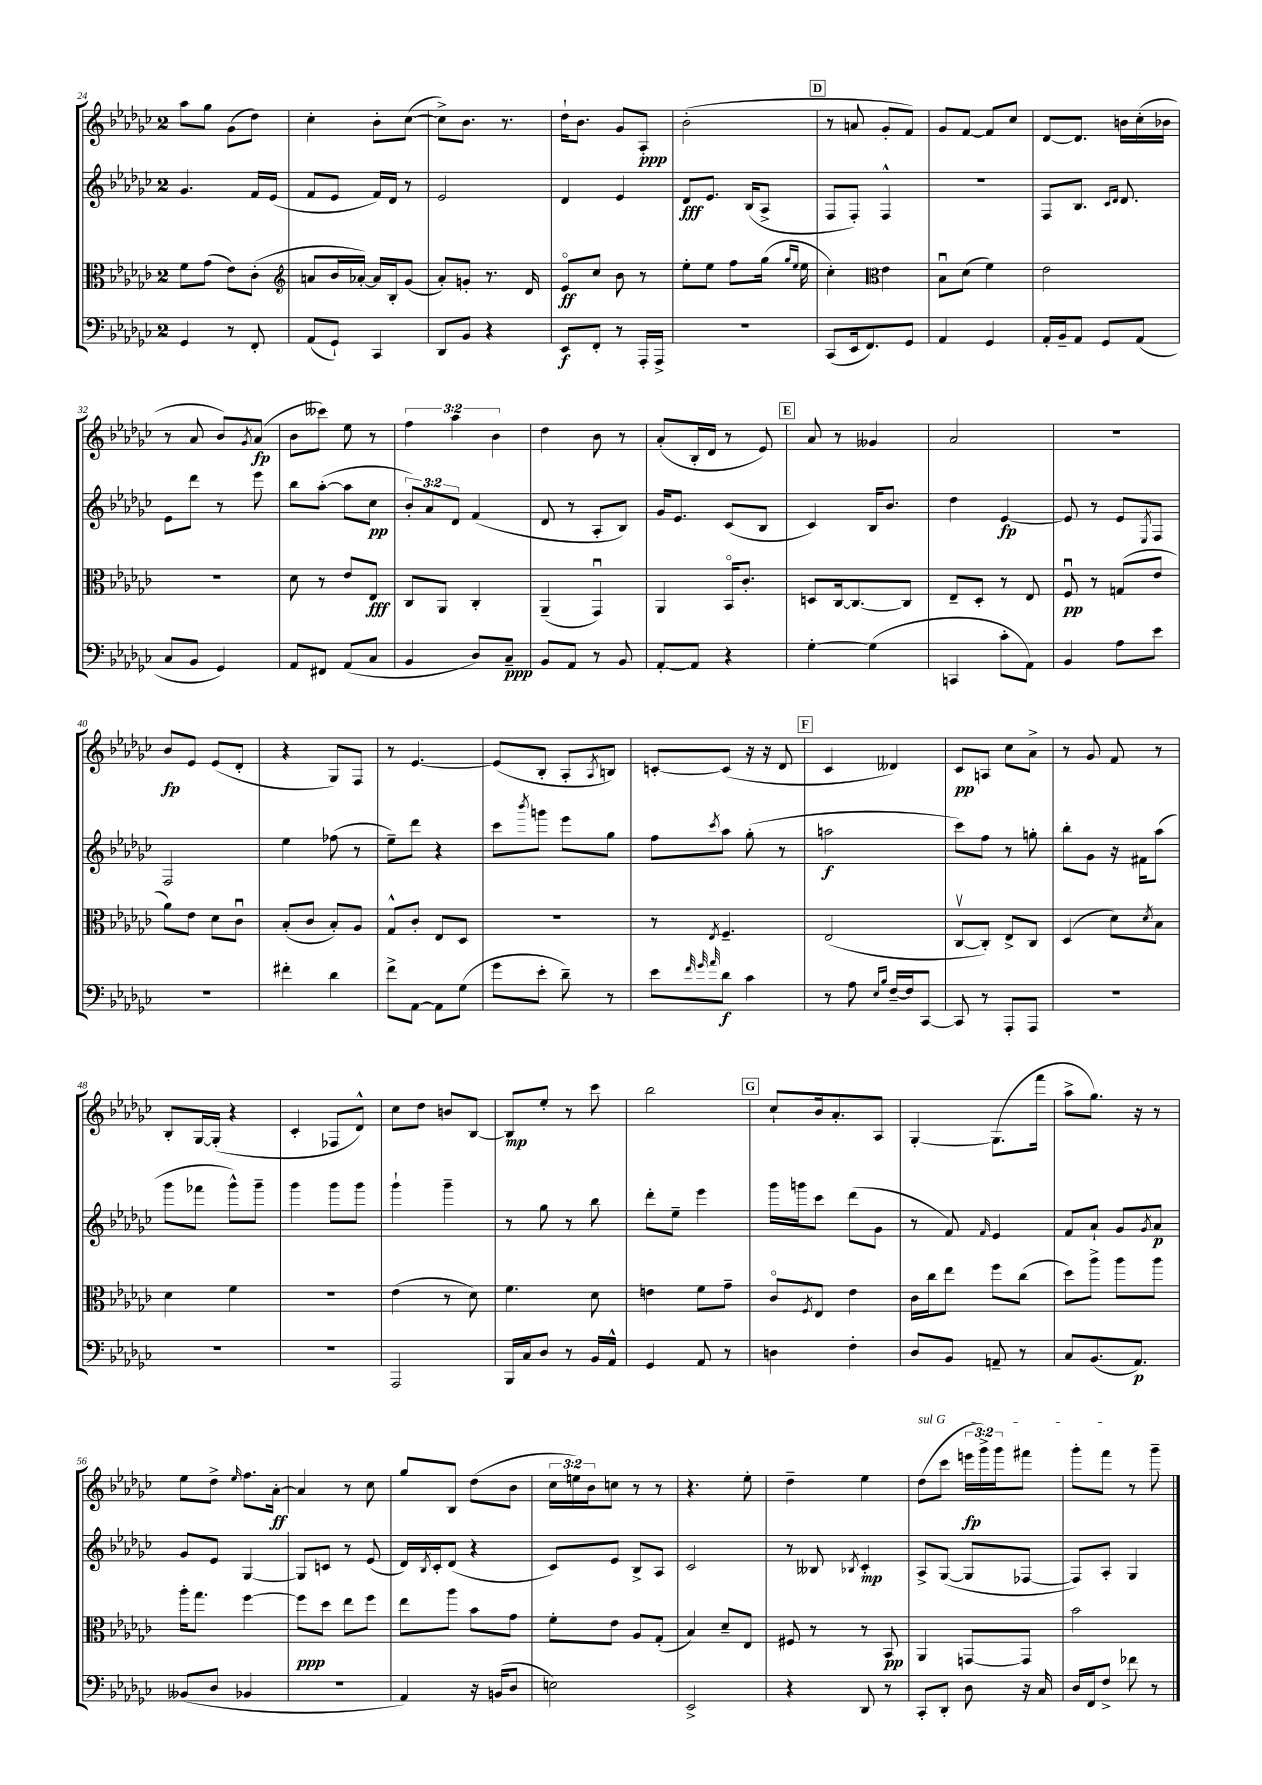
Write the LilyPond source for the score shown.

<<
\new StaffGroup <<
\new Staff = "s0" {
    \clef treble \key ges \major \once \override Staff.TimeSignature.style = #'single-digit \time 2/4 \override Staff.TupletNumber.text = #tuplet-number::calc-fraction-text
    aes''8 ges''8 ges'8( des''8) |
    ces''4-. bes'8-. ces''8~( |
    ces''8->) bes'8. r8. |
    des''16-! bes'8. ges'8 aes8-.\ppp |
    bes'2-.( |
    \mark \markup { \box "D" } r8 a'8 ges'8-. f'8) |
    ges'8 f'8~ f'8 ces''8 |
    des'8~ des'8. b'16 ces''16-.( bes'16 |
    r8 aes'8 bes'8) \acciaccatura { ges'8 } aes'8\fp( |
    bes'8 ceses'''8) ees''8 r8 |
    \tuplet 3/2 { f''4 aes''4 bes'4 } |
    des''4 bes'8 r8 |
    aes'8-.( bes16-. des'16 r8 ees'8) |
    \mark \markup { \box "E" } aes'8 r8 geses'4 |
    aes'2 |
    r2 |
    bes'8\fp ees'8 ees'8( des'8-. |
    r4 ges8) f8 |
    r8 ees'4.~ |
    ees'8( bes8-. aes8-. \acciaccatura { aes8 } b8) |
    c'8~-. c'8( r16 r16 des'8 |
    \mark \markup { \box "F" } ces'4 deses'4) |
    ces'8\pp a8 ces''8 aes'8-> |
    r8 ges'8 f'8 r8 |
    bes8-. ges16~ ges16-.( r4 |
    ces'4-. fes8 des'8-^) |
    ces''8 des''8 b'8 bes8~ |
    bes8\mp ees''8-. r8 ces'''8 |
    bes''2 |
    \mark \markup { \box "G" } ces''8-! bes'16 aes'8.-. aes8 |
    ges4~-. ges8.( f'''16 |
    aes''8-> ges''8.) r16 r8 |
    ees''8 des''8-> \grace { ees''16 } f''8. aes'16~-.\ff |
    aes'4 r8 ces''8 |
    ges''8 bes8 des''8( bes'8 |
    \tuplet 3/2 { ces''16 e''16) bes'16 } c''8 r8 r8 |
    r4. ees''8-. |
    des''4-- ees''4 |
    \once \override TextSpanner.bound-details.left.text = \markup { \italic "sul G" } des''8\startTextSpan( ces'''8 \tuplet 3/2 { e'''16\fp ges'''16->) ges'''16 } fis'''8 |
    ges'''8-. f'''8\stopTextSpan r8 ges'''8-- \bar "|." |
}
\new Staff = "s1" {
    \clef treble \key ges \major \once \override Staff.TimeSignature.style = #'single-digit \time 2/4 \override Staff.TupletNumber.text = #tuplet-number::calc-fraction-text
    ges'4. f'16 ees'16( |
    f'8 ees'8 f'16) des'16 r8 |
    ees'2 |
    des'4 ees'4 |
    des'8\fff ees'8. bes16( aes8-> |
    \mark \markup { \box "D" } f8 f8-.) f4-^ |
    r2 |
    f8 bes8. \grace { ces'16 des'16 } des'8. |
    ees'8 des'''8 r8 ees'''8 |
    bes''8 aes''8~-.( aes''8 ces''8\pp |
    \tuplet 3/2 { bes'8-.) aes'8 des'8 } f'4( |
    des'8 r8 aes8-. bes8) |
    ges'16 ees'8. ces'8( bes8 |
    \mark \markup { \box "E" } ces'4) bes16 bes'8. |
    des''4 ees'4~\fp |
    ees'8 r8 ees'8 \acciaccatura { ees8 } f8 |
    f2 |
    ees''4 fes''8( r8 |
    ees''8--) des'''8 r4 |
    ces'''8 \acciaccatura { bes'''8 } g'''8 ees'''8 ges''8 |
    f''8 \acciaccatura { ces'''8 } aes''8 ges''8-.( r8 |
    \mark \markup { \box "F" } a''2\f |
    ces'''8) f''8 r8 g''8-. |
    bes''8-. ges'8 r16 fis'16 aes''8( |
    ges'''8 fes'''8 ges'''8-^) ges'''8-- |
    ges'''4 ges'''8 ges'''8 |
    ges'''4-! ges'''4-- |
    r8 ges''8 r8 bes''8 |
    des'''8-. ees''8-- ees'''4 |
    \mark \markup { \box "G" } ges'''16 g'''16 ces'''8 des'''8( ges'8 |
    r8 f'8) \grace { f'16 } ees'4 |
    f'8 aes'8-! ges'8 \acciaccatura { ges'8 } aes'8\p |
    ges'8 ees'8 ges4~ |
    ges8 c'8 r8 ees'8( |
    des'16) \acciaccatura { bes8 } ces'16-. des'8( r4 |
    ces'8) ees'8 bes8-> aes8 |
    ces'2 |
    r8 beses8 \acciaccatura { bes8 } ces'4-.\mp |
    aes8-> ges8~( ges8 fes8~ |
    fes8) aes8-. ges4 \bar "|." |
}
\new Staff = "s2" {
    \clef alto \key ges \major \once \override Staff.TimeSignature.style = #'single-digit \time 2/4
    f'8 ges'8( ees'8) ces'8-.( |
    \clef treble a'8 bes'16 aes'16~-.) aes'16 bes16-. ges'8( |
    aes'8-.) g'8-. r8. des'16 |
    ees'8\flageolet\ff ces''8 bes'8 r8 |
    ees''8-. ees''8 f''8 ges''16( \grace { ges''16 ees''16 } ees''16 |
    \mark \markup { \box "D" } ces''4-.) \clef alto ees'4 |
    bes8\downbow des'8( f'4) |
    ees'2 |
    R2 |
    des'8 r8 ees'8 ees8\fff |
    ces8 aes,8 ces4-. |
    aes,4--( ges,4\downbow) |
    aes,4 bes,16\flageolet ces'8.-. |
    \mark \markup { \box "E" } d8 ces16~ ces8.~ ces8 |
    ees8-- des8-. r8 ees8 |
    f8\downbow\pp r8 g8( ees'8 |
    aes'8) ees'8 des'8 ces'8\downbow |
    bes8-.( ces'8 bes8-.) aes8 |
    ges8-^ ces'8-. ees8 des8 |
    r2 |
    r8 \acciaccatura { ees8 } f4.-- |
    \mark \markup { \box "F" } ees2( |
    ces8~\upbow ces8-.) ees8-> ces8 |
    des4( des'8) \acciaccatura { des'8 } bes8 |
    des'4 f'4 |
    R2 |
    ees'4( r8 des'8) |
    f'4. des'8 |
    e'4 f'8 ges'8-- |
    \mark \markup { \box "G" } ces'8\flageolet \acciaccatura { f8 } ees8 ees'4 |
    ces'16 ces''16 ees''8 f''8 ces''8( |
    des''8) aes''8-> aes''8 aes''8 |
    aes''16-. ges''8. f''4~ |
    f''8\ppp des''8 ees''8 f''8 |
    ees''8 aes''8 bes'8 ges'8 |
    f'8-. ees'8 aes8 ges8-.( |
    bes4) des'8-- ees8 |
    fis8 r8 r8 bes,8\pp |
    aes,4 g,8~ g,8 |
    bes'2 \bar "|." |
}
\new Staff = "s3" {
    \clef bass \key ges \major \once \override Staff.TimeSignature.style = #'single-digit \time 2/4
    ges,4 r8 f,8-. |
    aes,8( ges,8-!) ces,4 |
    des,8 bes,8 r4 |
    ees,8\f f,8-. r8 aes,,16-. aes,,16-> |
    r2 |
    \mark \markup { \box "D" } ces,8( ees,16 f,8.) ges,8 |
    aes,4 ges,4 |
    aes,16-. bes,16-- aes,8 ges,8 aes,8( |
    ces8 bes,8 ges,4) |
    aes,8 fis,8 aes,8( ces8 |
    bes,4 des8) ces8--\ppp |
    bes,8 aes,8 r8 bes,8 |
    aes,8~-. aes,8 r4 |
    \mark \markup { \box "E" } ges4~-. ges4( |
    c,4 ces'8-. aes,8) |
    bes,4 aes8 ees'8 |
    R2 |
    fis'4-. des'4 |
    f'8-> aes,8~ aes,8 ges8( |
    ges'8 ees'8-. des'8--) r8 |
    ees'8 \grace { f'32 ges'32 aes'32 } des'8\f ces'4 |
    \mark \markup { \box "F" } r8 aes8 \grace { ees16 bes16 } f16~-- f16 ces,8~ |
    ces,8 r8 aes,,8-. aes,,8 |
    R2 |
    R2 |
    R2 |
    aes,,2 |
    bes,,16 ces16 des8 r8 bes,16 aes,16-^ |
    ges,4 aes,8 r8 |
    \mark \markup { \box "G" } d4 f4-. |
    des8 bes,8 a,8-- r8 |
    ces8 bes,8.( aes,8.\p) |
    beses,8( des8 bes,4 |
    R2 |
    aes,4) r16 b,16( des8 |
    e2) |
    ees,2-> |
    r4 des,8 r8 |
    ces,8-. des,8-. des8 r16 ces16 |
    des16 f,16 f8-> fes'8 r8 \bar "|." |
}
>>
>>
\layout { \context { \Score currentBarNumber = #24 } }
